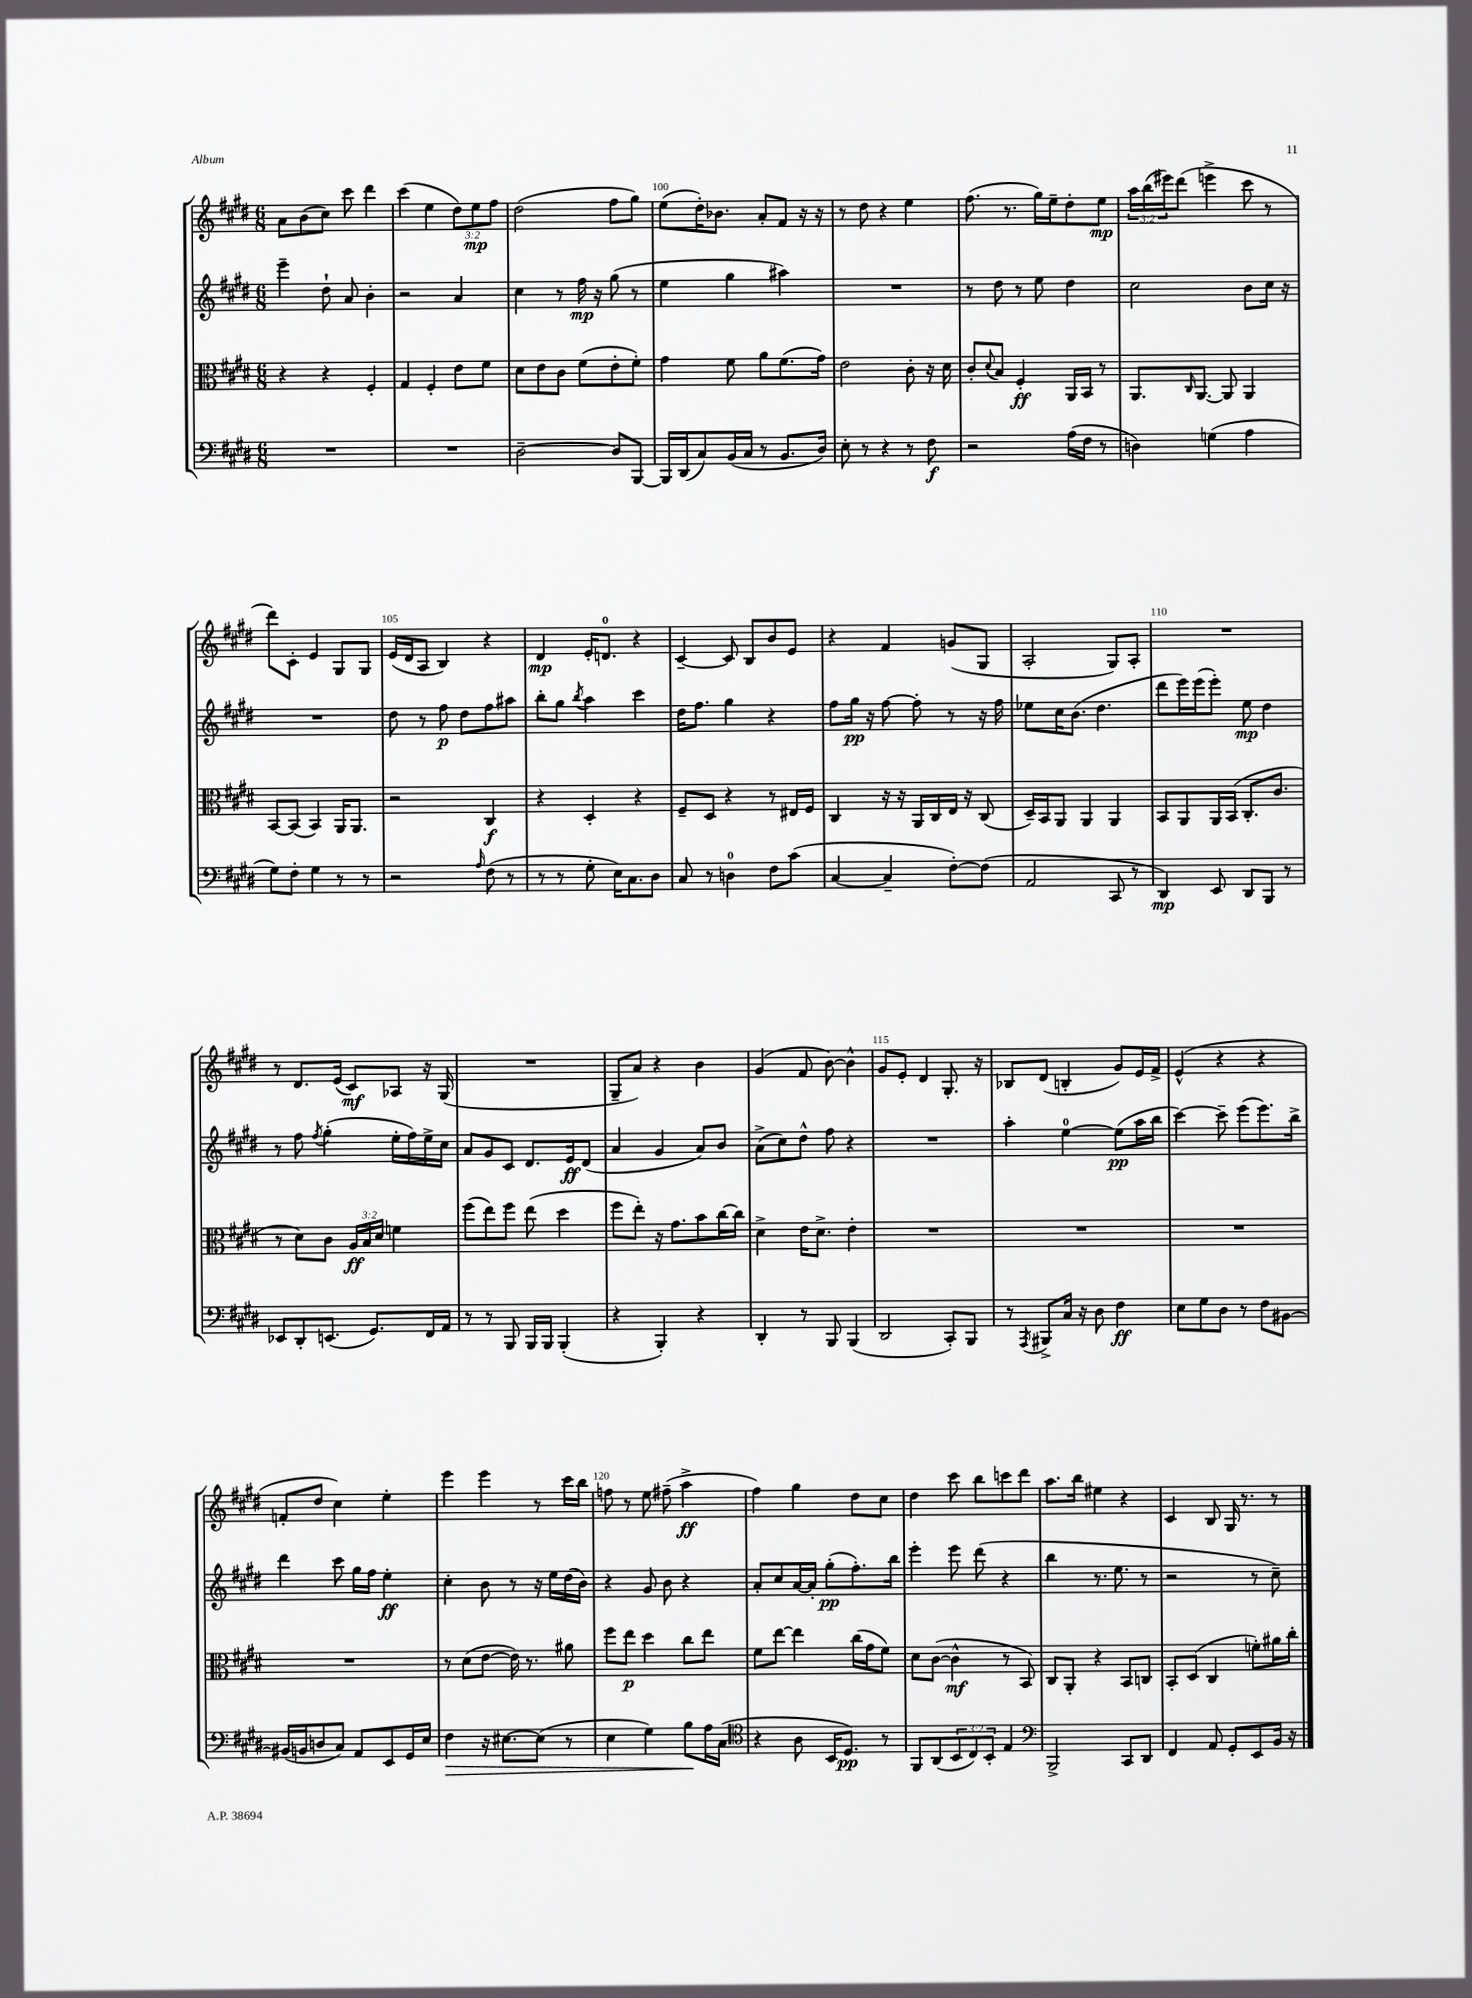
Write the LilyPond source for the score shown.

<<
\new StaffGroup <<
\new Staff = "s0" {
    \clef treble \key e \major \numericTimeSignature \time 6/8 \override Staff.TupletNumber.text = #tuplet-number::calc-fraction-text
    a'8 b'8( cis''8) cis'''8 dis'''4 |
    cis'''4( e''4 \tuplet 3/2 { dis''8) e''8\mp fis''8 } |
    dis''2( fis''8 gis''8) |
    e''8( dis''16-.) bes'8. a'8-. fis'8 r16 r16 |
    r8 dis''8 r4 e''4 |
    fis''8.( r8. gis''16) e''16-- dis''8-. e''8\mp |
    \tuplet 3/2 { a''16 b''16( eis'''16) } dis'''8( e'''4-> cis'''8 r8 |
    dis'''8) cis'8-. e'4 gis8 gis8 |
    e'16( dis'16 a8 b4) r4 |
    dis'4\mp e'16-. d'8.-0 r4 |
    cis'4~-- cis'8 b8 b'8 e'8 |
    r4 fis'4 g'8( gis8 |
    a2-. gis8) a8-. |
    R2. |
    r8 dis'8. e'16( cis'8\mf) aes8 r16 gis16( |
    R2. |
    gis8-- a'8) r4 b'4 |
    gis'4( fis'8 b'8~) b'4-^ |
    gis'8 e'8-. dis'4 gis8.-. r16 |
    bes8 dis'8( b4-. gis'8) e'16 fis'16-> |
    e'4-^( r4 r4 |
    f'8-. dis''8 cis''4) e''4-. |
    e'''4 e'''4 r8 cis'''16 b''16 |
    f''8 r8 e''8 fis''8--( a''4->\ff |
    fis''4) gis''4 dis''8 cis''8 |
    dis''4 cis'''8 b''8 c'''8 dis'''8 |
    a''8. b''16 eis''4 r4 |
    cis'4 b8 gis16 r8. r8 \bar "|." |
}
\new Staff = "s1" {
    \clef treble \key e \major \numericTimeSignature \time 6/8
    e'''4-- dis''8-! a'8 b'4-. |
    r2 a'4 |
    cis''4 r8 fis''16\mp r16 gis''8( r8 |
    e''4 gis''4 ais''4) |
    R2. |
    r8 dis''8 r8 e''8 dis''4 |
    cis''2 b'8 cis''16 r16 |
    R2. |
    dis''8 r8 fis''8\p dis''8 fis''8 ais''8 |
    b''8-. gis''8 \acciaccatura { b''8 } a''4 cis'''4 |
    dis''16 fis''8. gis''4 r4 |
    fis''8 gis''16\pp r16 fis''8~ fis''8-. r8 r16 fis''16 |
    ees''8 cis''16 b'8.( dis''4. |
    dis'''8 e'''16) e'''16( e'''8-.) e''8\mp dis''4 |
    r8 fis''8 \acciaccatura { fis''8 } gis''4-.( e''16-. fis''16) e''16-> cis''16 |
    a'8 gis'8 cis'8 dis'8. e'16\ff dis'8( |
    a'4 gis'4 a'8) b'8 |
    a'8->( cis''8) dis''8-^ fis''8 r4 |
    R2. |
    a''4-. e''4-0~ e''8\pp( a''16 b''16 |
    cis'''4~) cis'''8-- e'''8( e'''8.) b''16-> |
    dis'''4 cis'''8 gis''16 fis''16 e''4-.\ff |
    cis''4-. b'8 r8 r16 e''16 dis''16( b'16) |
    r4 gis'8 b'8 r4 |
    a'8-. cis''8 a'16~ a'16-. gis''8-.\pp( fis''8.-.) b''16 |
    e'''4-. e'''8 dis'''8( r4 |
    b''4 r8. e''8. r8 |
    r2 r8 cis''8--) \bar "|." |
}
\new Staff = "s2" {
    \clef alto \key e \major \numericTimeSignature \time 6/8 \override Staff.TupletNumber.text = #tuplet-number::calc-fraction-text
    r4 r4 fis4-. |
    gis4 fis4-. e'8 fis'8 |
    dis'8 e'8 cis'8 fis'8( e'8-. fis'8-.) |
    gis'4 fis'8 a'8 fis'8.( gis'16) |
    e'2 cis'8-. r16 dis'16 |
    cis'8-. \appoggiatura { dis'8 } b8 fis4-.\ff a,16 b,16 r8 |
    a,8. \grace { cis16 } a,8.~ a,8 a,4 |
    b,8~ b,8( b,4) a,16 a,8. |
    r2 cis4\f |
    r4 dis4-. r4 |
    fis8-- dis8 r4 r8 eis16 fis16 |
    cis4 r16 r16 a,16 cis16 e16 r16 cis8( |
    dis16--) b,16 a,8 a,4 a,4 |
    b,8 a,8 a,16 b,16( cis8.-. cis'8. |
    r8 dis'8) cis'8 \tuplet 3/2 { a16\ff b16 dis'16 } f'4 |
    fis''8( e''8) fis''8 e''8( dis''4 |
    fis''8 e''8-.) r16 gis'8. b'8 cis''16~ cis''16 |
    dis'4-> e'16 dis'8.-> e'4-. |
    R2. |
    R2. |
    R2. |
    R2. |
    r8 dis'8( e'8~ e'16) r8. ais'8 |
    fis''8 e''8\p dis''4 cis''8 e''8 |
    fis'8 e''8~ e''4 cis''16( gis'16 fis'8) |
    dis'8 cis'8~( cis'4-^\mf r8 b,8) |
    cis8 a,8-. r4 b,8 c8 |
    b,8-. dis8( cis4 f'8-.) ais'16 cis''16-. \bar "|." |
}
\new Staff = "s3" {
    \clef bass \key e \major \numericTimeSignature \time 6/8 \override Staff.TupletNumber.text = #tuplet-number::calc-fraction-text
    R2. |
    R2. |
    dis2~-- dis8 b,,8~ |
    b,,16 dis,16( cis8) b,16( cis16 r8 b,8. dis16) |
    e8-. r8 r4 r8 fis8\f |
    r2 a16( fis16 r8 |
    d4) g4( a4 |
    gis8) fis8-. gis4 r8 r8 |
    r2 \grace { a16 } fis8( r8 |
    r8 r8 gis8-. e16) cis8. dis8 |
    cis8 r8 d4-0 fis8 cis'8( |
    cis4~ cis4-- fis8~-.) fis8( |
    a,2 cis,8 r8 |
    dis,4\mp) e,8 dis,8 b,,8 r8 |
    ees,8 dis,8-. e,8.( gis,8.) fis,16 a,16 |
    r8 r8 b,,8 b,,16 b,,16 b,,4-.( |
    r4 b,,4-.) r4 |
    dis,4-. r8 b,,8 b,,4( |
    dis,2 cis,8-.) b,,8 |
    r8 \acciaccatura { a,,8 } bis,,8-> cis16 r16 dis8 fis4\ff |
    e8 gis8 dis8 r8 fis8 bis,8~ |
    bis,16( b,16 d8 cis8) a,8 e,8 gis,16 e16 |
    fis4\> r16 eis8.~ eis8( r8 |
    e4 gis4) b8\! a16 cis16( |
    \clef tenor r4 a8 b,16 dis8.\pp) r8 |
    fis,8 a,8( \tuplet 3/2 { b,8 cis8) b,8-. } e4 |
    \clef bass b,,2-> cis,8 dis,8 |
    fis,4 a,8 gis,8-. e,8 b,16 r16 \bar "|." |
}
>>
>>
\layout { \context { \Score currentBarNumber = #97 \override BarNumber.break-visibility = ##(#f #t #t) barNumberVisibility = #(every-nth-bar-number-visible 5) } }
